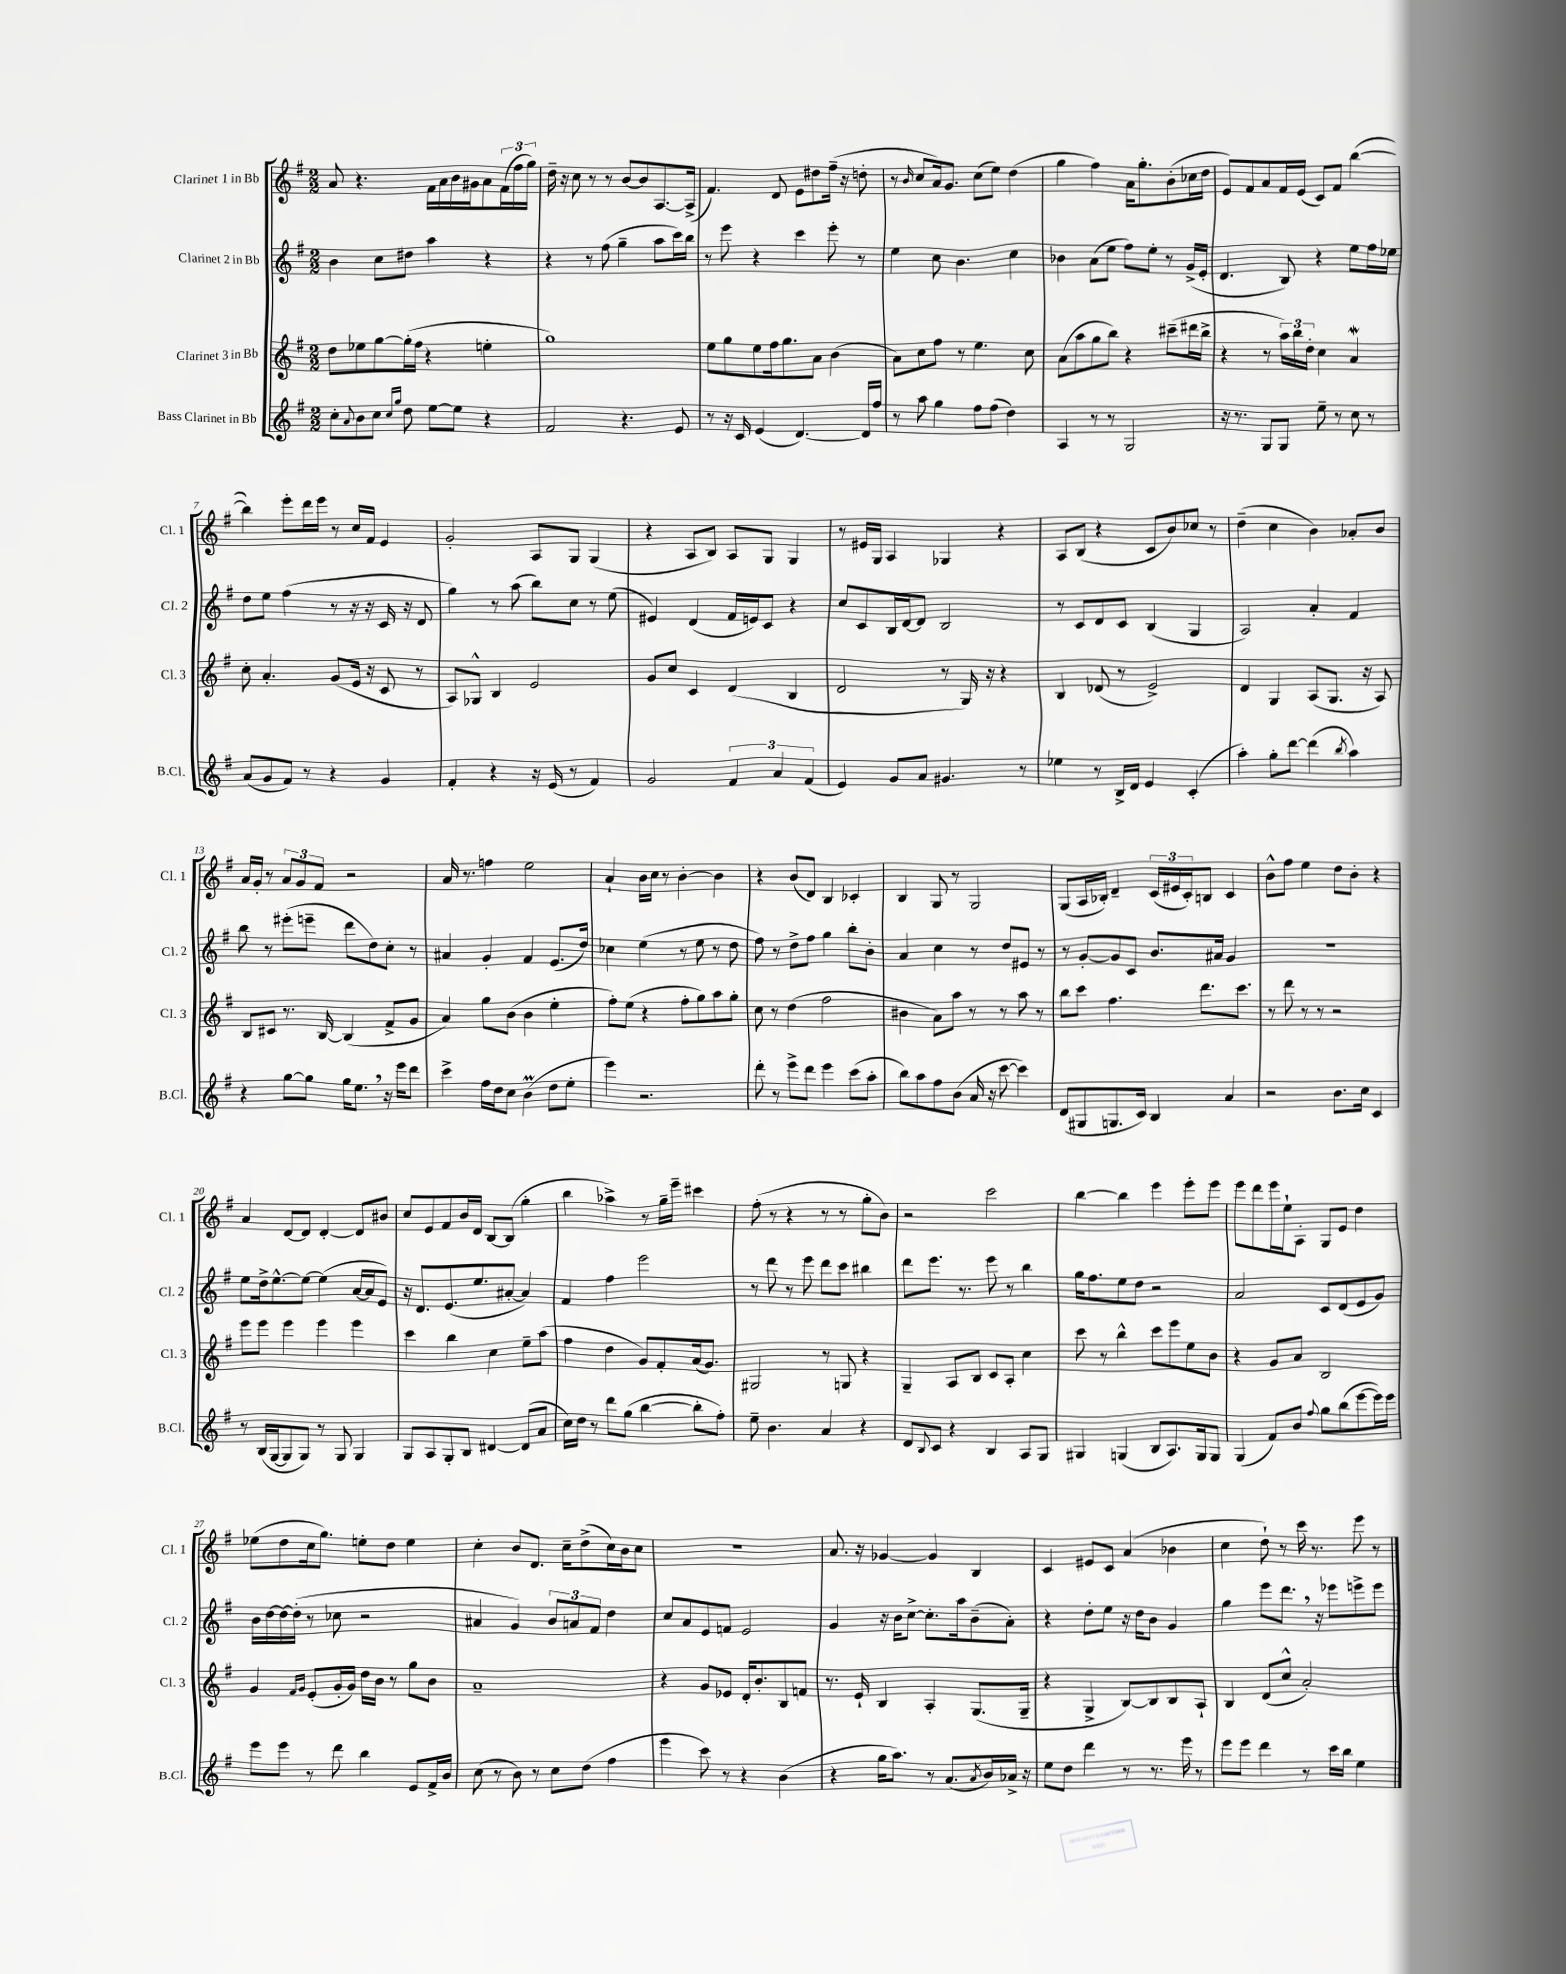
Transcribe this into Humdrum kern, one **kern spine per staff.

**kern	**kern	**kern	**kern
*staff4	*staff3	*staff2	*staff1
*clefG2	*clefG2	*clefG2	*clefG2
*k[f#]	*k[f#]	*k[f#]	*k[f#]
*M2/2	*M2/2	*M2/2	*M2/2
8cc'	8dd	4b	8a
8qqa	.	.	.
8b	8ee-	.	4.r
8cc	[8gg	8cc	.
16qqcc	.	.	.
16qqgg	.	.	.
8dd	(16gg']	8dd#	.
.	16ff#	.	.
[8ee	4r	4aa	16f#
.	.	.	16a
8ee]	.	.	16b
.	.	.	16g#
4r	4ee'	4r	8a
.	.	.	(24f#
.	.	.	24ff#
.	.	.	24gg)
=	=	=	=
2f#	1gg)	4r	16dd~
.	.	.	16r
.	.	.	8cc
.	.	8r	8r
.	.	(8ff#	8r
4.r	.	4gg~	[8b
.	.	.	8b]
.	.	8aa	[8.A
8e	.	16ccc)	.
.	.	16bb	(16A^]
=	=	=	=
8r	8ee	8r	4.f#)
16r	8gg	8eee	.
16c	.	.	.
(4e	8ee	4r	.
.	16ff#	.	8d
.	8.gg	.	.
[4.d)	.	4ccc	8e
.	8a	.	8dd#
.	(4b	8eee'	(16ff#~
.	.	.	16r
16d]	.	8r	8dd'
16ff#	.	.	.
=	=	=	=
8r	8a)	4ee	8r
.	.	.	16qqb
8aa	8cc	.	8cc
4gg	8ff#	8cc	16a)
.	.	.	8.g
.	8r	4.b	.
8ff#	4.ee	.	(8cc
(8ff#	.	.	8ee)
4dd)	.	4cc	(4dd
.	8cc	.	.
=	=	=	=
4A	(8a	4b-	4gg
.	8aa	.	.
8r	8gg	(8a	4ff#)
8r	8bb)	8ee	.
2G	4r	8ff#)	16a
.	.	.	8.gg'
.	.	8ee'	.
.	(8ccc#~	8r	(8b'
.	16ddd#	(16g^	16cc-
.	16bb^	16e'	16dd
=	=	=	=
16r	4r	4.d	8e)
8.r	.	.	.
.	.	.	8f#
8G	8r	.	8a
8G	24aa)	8B)	16f#
.	24bb	.	.
.	.	.	(16e
.	24dd'	.	.
8ee~	4cc	4r	8c)
8r	.	.	8f#
8cc	4a	8ee	([4bb
8r	.	16ff#	.
.	.	16ee-	.
=	=	=	=
(8a	8cc'	8dd	4bb])
8g	4.a'	8ee	.
8f#)	.	(4ff#	8eee'
8r	.	.	16ddd
.	.	.	16eee
4r	(8g	8r	8r
.	16e	16r	16cc
.	16r	16r	16f#
4g	8c	16c	4e
.	.	16r	.
.	8r	8d	.
=	=	=	=
4f#'	8A)	4gg)	2g'
.	8G-^^	.	.
4r	4B	8r	.
.	.	(8aa	.
16r	2e	8bb)	8A
(16e	.	.	.
8r	.	8cc	8G
4f#)	.	8r	(4G
.	.	(8ee	.
=	=	=	=
2g	8g	4e#)	4r
.	8cc	.	.
.	4c	(4d	8A
.	.	.	8B)
6f#	(4d	16f#	8A
.	.	16e)	.
.	.	8c	8G
6a	.	.	.
.	4B	4r	4G
(6f#	.	.	.
=	=	=	=
4e)	2d	8cc	8r
.	.	8c	16e#
.	.	.	16G
8g	.	16B	4A
.	.	[16d	.
8a	.	8d]	.
4.g#	8r	2B	4G-
.	16G)	.	.
.	16r	.	.
.	4r	.	4r
8r	.	.	.
=	=	=	=
4ee-	4B	8r	8A
.	.	8c	(8B
8r	(8d-	8d	4r
16B^	8r	8c	.
16d	.	.	.
4e	2e^)	(4B	8c
.	.	.	8b)
(4c'	.	4G	8cc-
.	.	.	8r
=	=	=	=
4aa')	4d	2A)	(4dd~
8gg'	4G	.	4cc
[8ddd	.	.	.
(4ddd]	(8A	4a'	4b)
.	8.G	.	.
8qbb	.	.	.
4aa)	.	4f#	8a-'
.	16r	.	.
.	8A)	.	8b
=	=	=	=
4r	8B	8bb	16a
.	.	.	16g'
.	8c#	8r	8r
[8gg	8.r	(8eee#'	12a
.	.	.	12g
8gg]	.	8eee~	.
.	.	.	12f#
.	[16B	.	.
16gg	(4B]	8ddd	2r
8.ee	.	.	.
.	.	8dd)	.
16r	8f#^	8cc'	.
16eee	.	.	.
8ddd	8g	8r	.
=	=	=	=
4ccc^	4a)	4a#	16a
.	.	.	8.r
16ff#	8gg	4g'	4ff
16dd	.	.	.
8cc	(8b	.	.
(4b	4b	4f#	2ee
8dd	4ee'	(8.e	.
8ee'	.	.	.
.	.	16dd)	.
=	=	=	=
4eee)	8ff#')	4cc-	4a`
.	(8ee	.	.
2.r	4r	(4ee	16b
.	.	.	16cc
.	.	.	8r
.	8ff#'	8r	[4b'
.	8gg)	8ee	.
.	8aa	8r	4b]
.	8gg'	8dd	.
=	=	=	=
8ddd'	8cc	8ff#)	4r
8r	8r	8r	.
8eee^	(4dd	8dd^	(8b
8ddd	.	8ff#	8d)
4eee	2ff#	4gg	4B
(8ccc	.	8bb'	4c-'
8aa'	.	8b'	.
=	=	=	=
8bb)	4b#	4a	4B
8aa	.	.	.
8ff#	8a)	4cc	8G
(8b	8aa	.	8r
16a	8r	8r	2G
16r	.	.	.
[8ccc	8r	8dd	.
4ccc])	8aa	8e#	.
.	8r	8r	.
=	=	=	=
(8d	8bb	8r	(8G
8G#	8ccc	[8g'	16A
.	.	.	16B-')
8.G	4.ff#	8g]	4d~
.	.	8c	.
16c)	.	.	.
4B	.	8.b	(24c
.	.	.	24e#
.	.	.	24c')
.	8.ddd	.	8B
.	.	16a#	.
4a	.	4g	4c
.	8.ccc	.	.
=	=	=	=
2r	8r	1r	8b^^
.	8ddd	.	8ff#
.	8r	.	4ee
.	8r	.	.
8.b	2r	.	8dd
.	.	.	8b'
16cc	.	.	.
4c	.	.	4r
=	=	=	=
8r	8eee	8ee	4a
(16B	8eee	16dd^	.
[16G	.	[8.ee^^	.
8G]	4eee	.	[8d
8G)	.	8ee_	8d]
8r	4eee	(4ee]	[4d'
8G	.	.	.
4G	4eee	[16a	8d]
.	.	16a]	.
.	.	8e)	8b#
=	=	=	=
8G	4ccc	16r	8cc
.	.	8.d	.
8A	.	.	8e
8G'	4bb	(8.e	8f#
8B	.	.	16b
.	.	8.ee	16d
[4d#	4cc	.	[8B
.	.	[8a#'	(8B]
(8d#]	8ee~	4a#])	4gg'
8a	(8aa	.	.
=	=	=	=
16cc)	4ff#	4f#	4bb
16dd	.	.	.
8r	.	.	.
8ddd	4dd	4ff#	4aa-^)
(8gg	.	.	.
[4bb	8g)	2eee	8r
.	8f#'	.	16gg~
.	.	.	16eee~
8bb']	(16a	.	4ccc#
.	8.g)	.	.
8ff#')	.	.	.
=	=	=	=
8ee~	2G#	8r	(8ff#'
4.b	.	8ddd	8r
.	.	8r	4r
.	.	8eee	.
4a	8r	8ddd	8r
.	8G	8ccc	8r
4r	4r	4bb#	8gg'
.	.	.	8b)
=	=	=	=
8d	4G~	8ddd	2r
8qqB	.	.	.
8c	.	8.eee	.
4r	8A	.	.
.	.	8.r	.
.	8B	.	.
4B	8c	8eee	2ccc
.	8A'	8r	.
8A	4cc	4bb	.
8G	.	.	.
=	=	=	=
4G#	8ccc	16gg	[4bb
.	.	8.ff#	.
.	8r	.	.
(4G	4bb^^	8ee	4bb]
.	.	8dd	.
8B	8ccc	2r	4eee
8.A)	8eee	.	.
.	8ee	.	8eee'
16G	.	.	.
8G	8b	.	8eee
=	=	=	=
(4G	4r	2a	8eee
.	.	.	8ddd
8f#)	8g	.	16eee
.	.	.	16ee`
8b	8a	.	8A'
8qqff#	.	.	.
8gg	2B	8c	8G
(8bb	.	(8d	8e
[8eee	.	8e	4dd
16eee])	.	8g)	.
16eee	.	.	.
=	=	=	=
8eee	4g	16b	(8ee-
.	.	[16dd	.
8eee	.	16dd_	8dd
.	.	(16dd']	.
.	16qqf#	.	.
.	16qqg	.	.
8r	(8e'	8r	16cc
.	.	.	8.gg)
8ddd	16g'	8cc-	.
.	16g)	.	.
4bb	16dd	2r	8ee'
.	16b	.	.
.	8r	.	8dd
8e	8gg	.	4ee
16f#^	8b	.	.
16b	.	.	.
=	=	=	=
(8cc	1a~	4a#	4cc'
8r	.	.	.
8b)	.	4g)	8b
8r	.	.	8.d
8cc	.	12b	.
.	.	.	16cc~
.	.	12a	.
(8dd	.	.	(8dd^
.	.	12f#	.
4ff#	.	4dd	16cc)
.	.	.	16b
.	.	.	8cc
=	=	=	=
4eee	4r	8cc	1r
.	.	8a	.
8ccc)	8g	8e	.
8r	8e-	8f	.
4r	16d'	2e	.
.	8.b'	.	.
(4b	8B	.	.
.	8f	.	.
=	=	=	=
4r	8.r	4g	8.a
.	16e`	.	16r
16gg	4B	16r	[4g-
8.aa)	.	16b	.
.	.	[8cc^	.
8r	4A'	8.cc']	4g-]
(8.a	.	.	.
.	.	16aa	.
.	(8.G	(8b~	4B
8qa	.	.	.
16b)	.	.	.
16a-^	.	8a')	.
16r	16G~	.	.
=	=	=	=
8ee	4r	4r	4c
8dd	.	.	.
4ddd	4G^	8dd'	8e#
.	.	8ee	8c
8r	[8B)	16r	(4a
.	.	16dd	.
8.r	8B]	8b	.
.	8B	4g	4b-
16eee	.	.	.
8r	8A`	.	.
=	=	=	=
8eee	4B	4gg	4cc
8eee	.	.	.
4ddd	(8d	8eee	8dd`)
.	8cc^^	8.ddd	8r
8r	2a')	.	16ccc
.	.	16r	8.r
16ccc	.	8eee-	.
16bb	.	.	.
4ee	.	8eee^	8eee
.	.	8eee	8r
==	==	==	==
*-	*-	*-	*-
